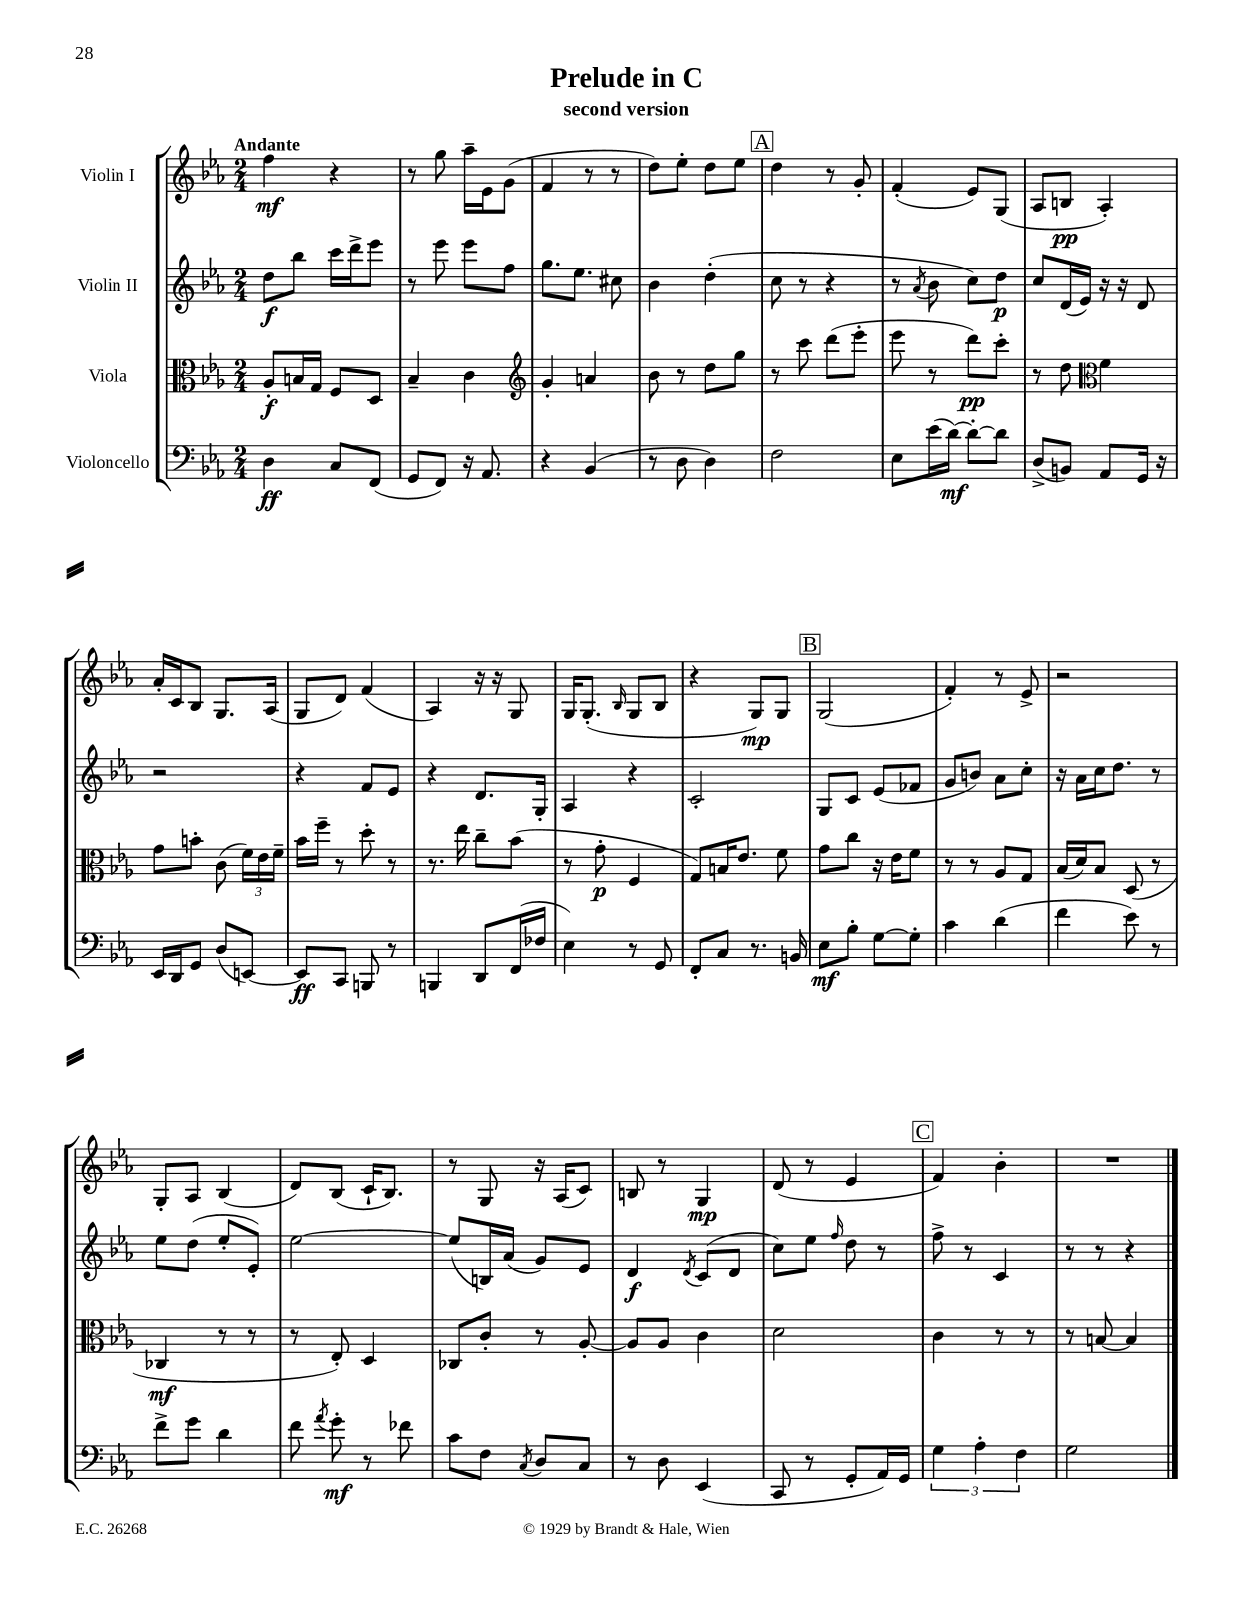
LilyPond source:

\header { title = "Prelude in C" subtitle = "second version" }
<<
\new StaffGroup <<
\new Staff = "s0" \with { instrumentName = "Violin I" } {
    \clef treble \key ees \major \numericTimeSignature \time 2/4 \tempo "Andante"
    \autoBeamOff f''4\mf r4 |
    r8 g''8 aes''16[-- ees'16 g'8]( |
    f'4 r8 r8 |
    d''8[) ees''8]-. d''8[ ees''8] |
    \mark \markup { \box "A" } d''4 r8 g'8-. |
    f'4-.( ees'8[) g8]( |
    aes8[ b8]\pp aes4-.) |
    aes'16[-. c'16 bes8] g8.[ aes16]( |
    g8[ d'8]) f'4( |
    aes4) r16 r16 g8 |
    g16[ g8.]-.( \grace { bes16 } g8[ bes8] |
    r4 g8[\mp) g8] |
    \mark \markup { \box "B" } g2( |
    f'4-.) r8 ees'8-> |
    r2 |
    g8[-. aes8] bes4( |
    d'8[) bes8]( c'16[-! bes8.]) |
    r8 g8 r16 aes16[( c'8]) |
    b8 r8 g4\mp |
    d'8( r8 ees'4 |
    \mark \markup { \box "C" } f'4) bes'4-. |
    R2 \bar "|." |
}
\new Staff = "s1" \with { instrumentName = "Violin II" } {
    \clef treble \key ees \major \numericTimeSignature \time 2/4
    \autoBeamOff d''8[\f bes''8] c'''16[ d'''16-> ees'''8] |
    r8 ees'''8 ees'''8[ f''8] |
    g''8.[ ees''8.] cis''8 |
    bes'4 d''4-.( |
    \mark \markup { \box "A" } c''8 r8 r4 |
    r8 \acciaccatura { aes'8 } bes'8 c''8[) d''8]\p |
    c''8[ d'16( ees'16]) r16 r16 d'8 |
    r2 |
    r4 f'8[ ees'8] |
    r4 d'8.[ g16]-. |
    aes4 r4 |
    c'2-. |
    \mark \markup { \box "B" } g8[ c'8] ees'8[( fes'8] |
    g'8[ b'8]) aes'8[ c''8]-. |
    r16 aes'16[ c''16 d''8.] r8 |
    ees''8[ d''8]( ees''8[-. ees'8]-.) |
    ees''2~ |
    ees''8[( b16) aes'16]( g'8[) ees'8] |
    d'4\f \acciaccatura { d'8 } c'8[( d'8] |
    c''8[) ees''8] \grace { f''16 } d''8 r8 |
    \mark \markup { \box "C" } f''8-> r8 c'4 |
    r8 r8 r4 \bar "|." |
}
\new Staff = "s2" \with { instrumentName = "Viola" } {
    \clef alto \key ees \major \numericTimeSignature \time 2/4
    \autoBeamOff aes8[-.\f b16 g16] f8[ d8] |
    bes4-- c'4 |
    \clef treble g'4-. a'4 |
    bes'8 r8 d''8[ g''8] |
    \mark \markup { \box "A" } r8 c'''8 d'''8[( ees'''8]-. |
    ees'''8 r8 d'''8[\pp) c'''8]-. |
    r8 d''8 \clef alto f'4 |
    g'8[ b'8]-. c'8( \tuplet 3/2 { f'16[) ees'16 f'16]-- } |
    bes'16[ f''16]-- r8 d''8-. r8 |
    r8. ees''16 c''8[-- bes'8]( |
    r8 g'8-.\p f4 |
    g8[) b16 ees'8.] f'8 |
    \mark \markup { \box "B" } g'8[ c''8] r16 ees'16[ f'8] |
    r8 r8 aes8[ g8] |
    bes16[( d'16) bes8] d8( r8 |
    ces4\mf r8 r8 |
    r8 ees8-.) d4 |
    ces8[ c'8]-. r8 aes8~-. |
    aes8[ aes8] c'4 |
    d'2 |
    \mark \markup { \box "C" } c'4 r8 r8 |
    r8 b8~ b4 \bar "|." |
}
\new Staff = "s3" \with { instrumentName = "Violoncello" } {
    \clef bass \key ees \major \numericTimeSignature \time 2/4
    \autoBeamOff d4\ff c8[ f,8]( |
    g,8[ f,8]) r16 aes,8. |
    r4 bes,4( |
    r8 d8 d4) |
    \mark \markup { \box "A" } f2 |
    ees8[ ees'16( d'16]~\mf) d'8[~-. d'8] |
    d8[->( b,8]) aes,8[ g,16] r16 |
    ees,16[ d,16 g,8] d8[( e,8]~) |
    e,8[\ff c,8] b,,8 r8 |
    b,,4 d,8[ f,16( fes16] |
    ees4) r8 g,8 |
    f,8[-. c8] r8. b,16 |
    \mark \markup { \box "B" } ees8[\mf bes8]-. g8[~ g8]-. |
    c'4 d'4( |
    f'4 ees'8) r8 |
    f'8[-> g'8] d'4 |
    f'8 \acciaccatura { aes'8 } g'8-.\mf r8 fes'8 |
    c'8[ f8] \acciaccatura { c8 } d8[ c8] |
    r8 d8 ees,4( |
    c,8 r8 g,8[-. aes,16) g,16] |
    \mark \markup { \box "C" } \tuplet 3/2 { g4 aes4-. f4 } |
    g2 \bar "|." |
}
>>
>>
\layout { \context { \Score \remove "Bar_number_engraver" } }
